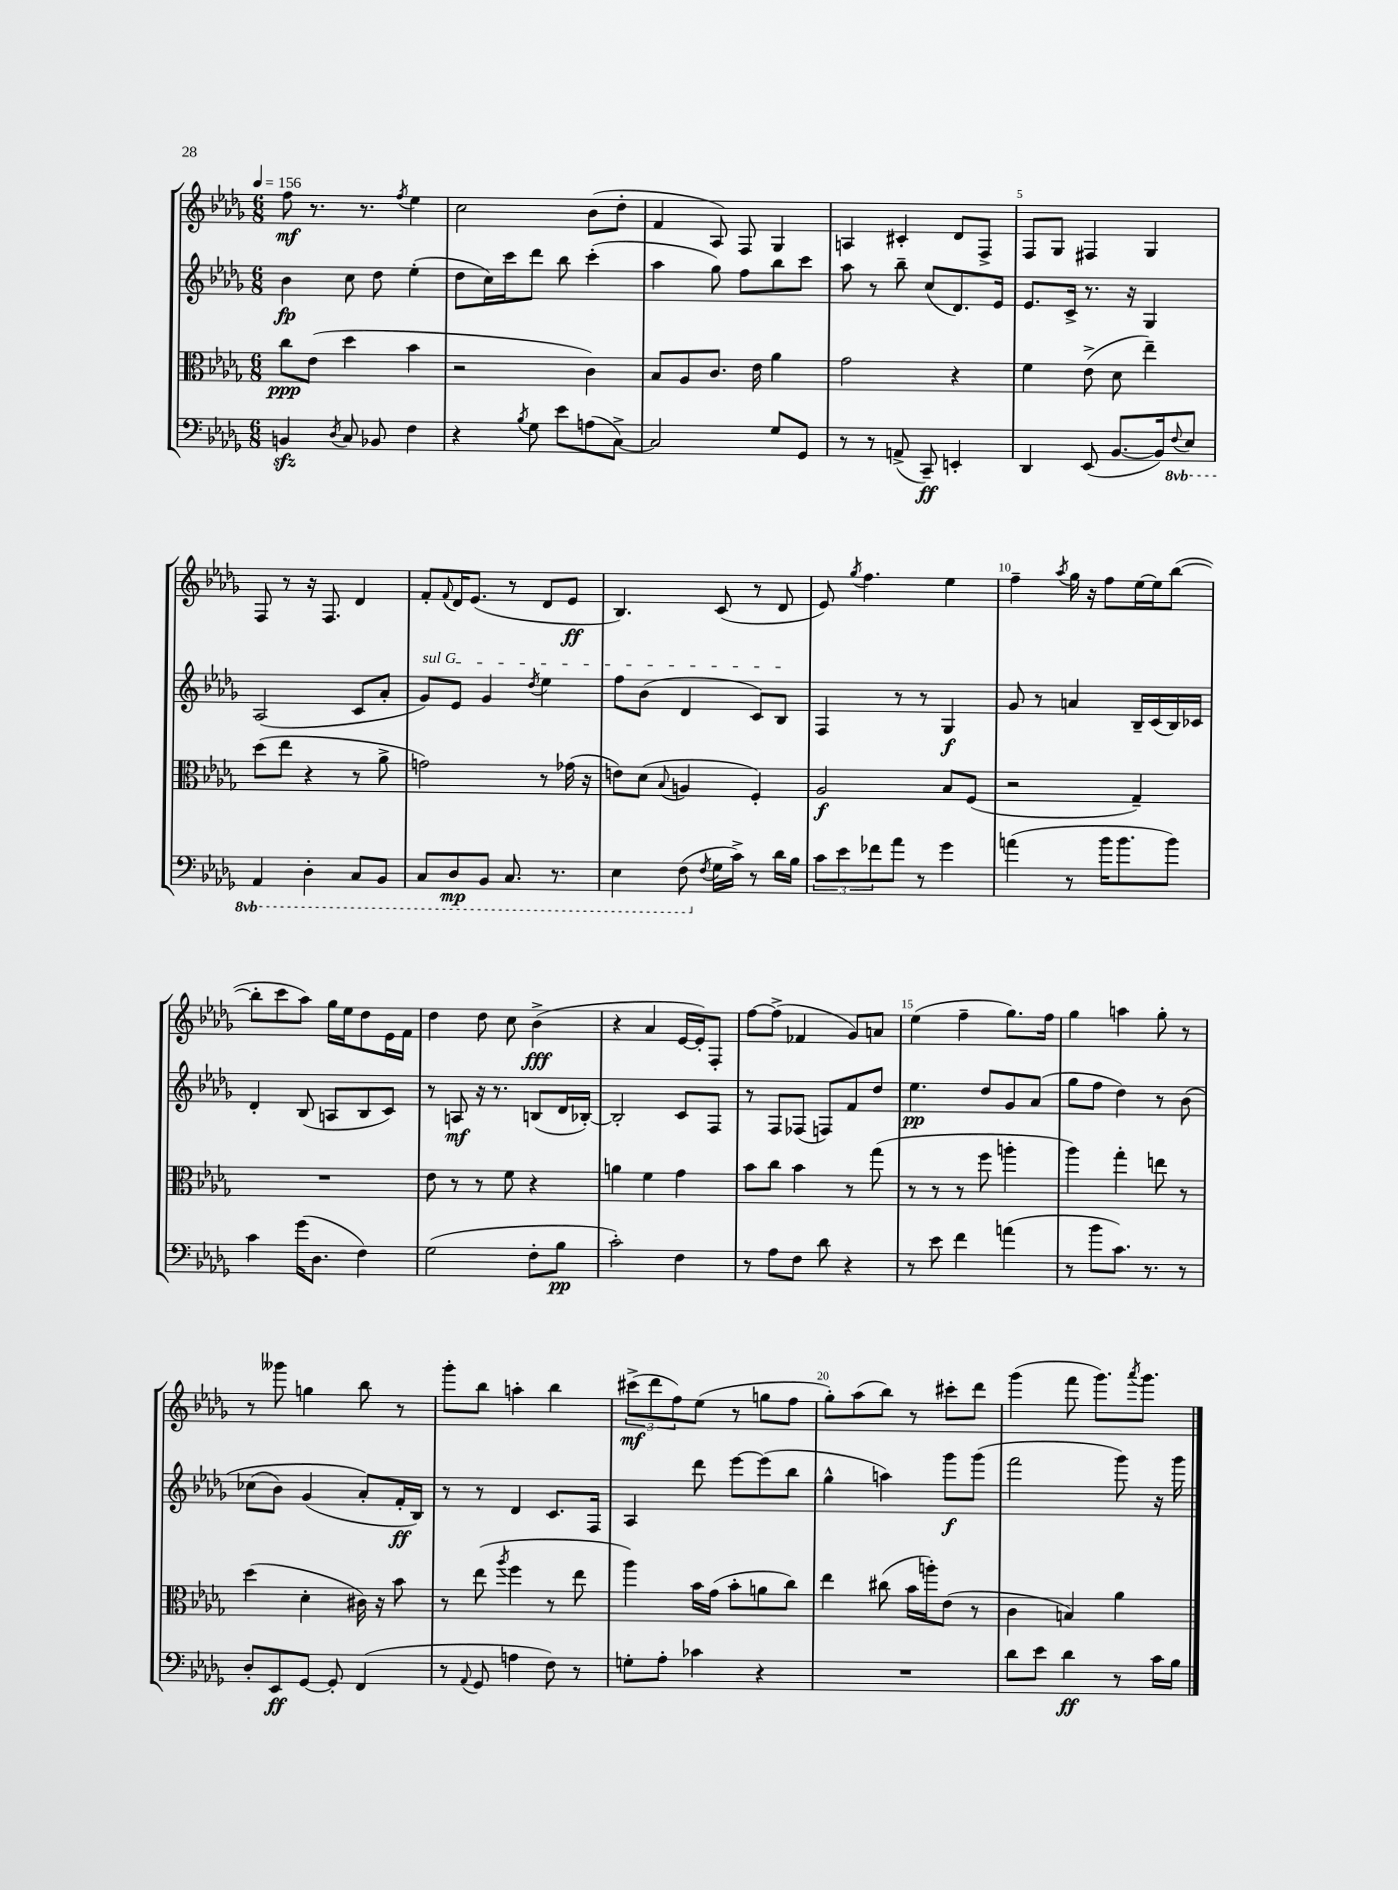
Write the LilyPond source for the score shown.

<<
\new StaffGroup <<
\new Staff = "s0" {
    \clef treble \key des \major \numericTimeSignature \time 6/8 \tempo 4 = 156
    f''8\mf r8. r8. \acciaccatura { f''8 } ees''4 |
    c''2 bes'8( des''8-. |
    f'4 aes8) f8 ges4 |
    a4 cis'4-. des'8 f8-> |
    f8 ges8 fis4 ges4 |
    f8 r8 r16 f8. des'4 |
    f'8-. \appoggiatura { f'8 } des'16 ees'8.( r8 des'8 ees'8\ff |
    bes4.) c'8( r8 des'8 |
    ees'8) \acciaccatura { ges''8 } f''4. ees''4 |
    f''4-- \acciaccatura { aes''8 } ges''16 r16 f''8 ees''16~ ees''16 bes''8~( |
    bes''8-. c'''8 aes''8) ges''16 ees''16 des''8 ees'16 f'16 |
    des''4 des''8 c''8 bes'4->\fff( |
    r4 aes'4 ees'16~ ees'16-.) f8-. |
    f''8~ f''8->( fes'4 ges'8) a'8 |
    ees''4( f''4-- ges''8.) f''16 |
    ges''4 a''4 ges''8-. r8 |
    r8 geses'''8 g''4 bes''8 r8 |
    ges'''8-. bes''8 a''4-. bes''4 |
    \tuplet 3/2 { cis'''8->\mf( des'''8 f''8) } ees''8( r8 g''8 f''8 |
    ges''8-.) aes''8( bes''8) r8 cis'''8-. des'''8 |
    ges'''4( f'''8 ges'''8.) \acciaccatura { aes'''8 } ges'''8. \bar "|." |
}
\new Staff = "s1" {
    \clef treble \key des \major \numericTimeSignature \time 6/8
    bes'4\fp c''8 des''8 ees''4-.( |
    des''8 c''16) c'''16 des'''8 bes''8 c'''4-.( |
    aes''4 ges''8) f''8 bes''8 c'''8 |
    aes''8 r8 bes''8-- c''8( des'8.) ees'16 |
    ees'8. c'16-> r8. r16 ges4 |
    aes2( c'8 aes'8-. |
    \once \override TextSpanner.bound-details.left.text = \markup { \italic "sul G" } ges'8\startTextSpan) ees'8 ges'4 \acciaccatura { des''8 } ees''4 |
    f''8 bes'8( des'4 c'8) bes8\stopTextSpan |
    f4 r8 r8 ges4\f |
    ges'8 r8 a'4 bes16-- c'16( bes16) ces'16 |
    des'4-. bes8( a8 bes8 c'8) |
    r8 a8\mf r16 r8. b8( des'16 bes16~-.) |
    bes2-. c'8 f8 |
    r8 f8 fes8( f8) f'8 des''8 |
    ees''4.\pp des''8 ges'8 aes'8( |
    ges''8 f''8 des''4) r8 bes'8\( |
    ces''8( bes'8) ges'4( aes'8-.\) f'16-.\ff bes16) |
    r8 r8 des'4 c'8. f16 |
    aes4 des'''8 ees'''8~ ees'''8( bes''8 |
    ges''4-^ a''4) ges'''8\f ges'''8( |
    f'''2 ges'''8) r16 ges'''16 \bar "|." |
}
\new Staff = "s2" {
    \clef alto \key des \major \numericTimeSignature \time 6/8
    c''8\ppp ees'8( des''4 bes'4 |
    r2 c'4) |
    bes8 aes8 c'8. ees'16 aes'4 |
    ges'2 r4 |
    f'4 ees'8->( des'8 ees''4--) |
    des''8( ees''8 r4 r8 aes'8-> |
    g'2) r8 ges'16( r16 |
    e'8) des'8( \appoggiatura { bes8 } a4 f4-.) |
    aes2\f bes8 f8( |
    r2 ges4--) |
    R2. |
    ees'8 r8 r8 f'8 r4 |
    a'4 f'4 ges'4 |
    bes'8 c''8 bes'4 r8 ges''8( |
    r8 r8 r8 f''8 a''4-. |
    aes''4) ges''4-. e''8 r8 |
    des''4( des'4-. cis'16) r16 bes'8 |
    r8 ees''8( \acciaccatura { aes''8 } f''4 r8 ees''8 |
    aes''4) bes'16 ges'16( bes'8-. a'8 c''8) |
    ees''4 cis''8( bes'16 a''16-.) ees'8( r8 |
    c'4 b4) aes'4 \bar "|." |
}
\new Staff = "s3" {
    \clef bass \key des \major \numericTimeSignature \time 6/8 \set Staff.ottavationMarkups = #ottavation-simple-ordinals
    b,4\sfz \acciaccatura { des8 } c8 bes,8 f4 |
    r4 \acciaccatura { bes8 } ges8 ees'8 a8( c8~->) |
    c2 ges8 ges,8 |
    r8 r8 a,8->( c,8--\ff) e,4-. |
    des,4 ees,8( bes,8.~ bes,16) \ottava #-1 \appoggiatura { f,8 } ees,8 |
    aes,,4 des,4-. c,8 bes,,8 |
    c,8 des,8\mp bes,,8 c,8. r8. |
    ees,4 f,8( \ottava #0 \acciaccatura { f8 } ges16 c'16->) r8 des'16 bes16 |
    \tuplet 3/2 { c'8 ees'8 fes'8 } aes'8 r8 ges'4 |
    a'4( r8 bes'16 bes'8. bes'8) |
    c'4 ges'16( des8. f4) |
    ges2( f8-. bes8\pp |
    c'2-.) f4 |
    r8 aes8 f8 des'8 r4 |
    r8 ees'8 f'4 a'4( |
    r8 bes'8 c'8.) r8. r8 |
    des8-. ees,8\ff ges,8~ ges,8-. f,4( |
    r8 \appoggiatura { aes,8 } ges,8 a4 f8) r8 |
    g8-. aes8-. ces'4 r4 |
    R2. |
    des'8 ees'8 des'4\ff r8 c'16 bes16 \bar "|." |
}
>>
>>
\layout { \context { \Score \override BarNumber.break-visibility = ##(#f #t #t) barNumberVisibility = #(every-nth-bar-number-visible 5) } }
